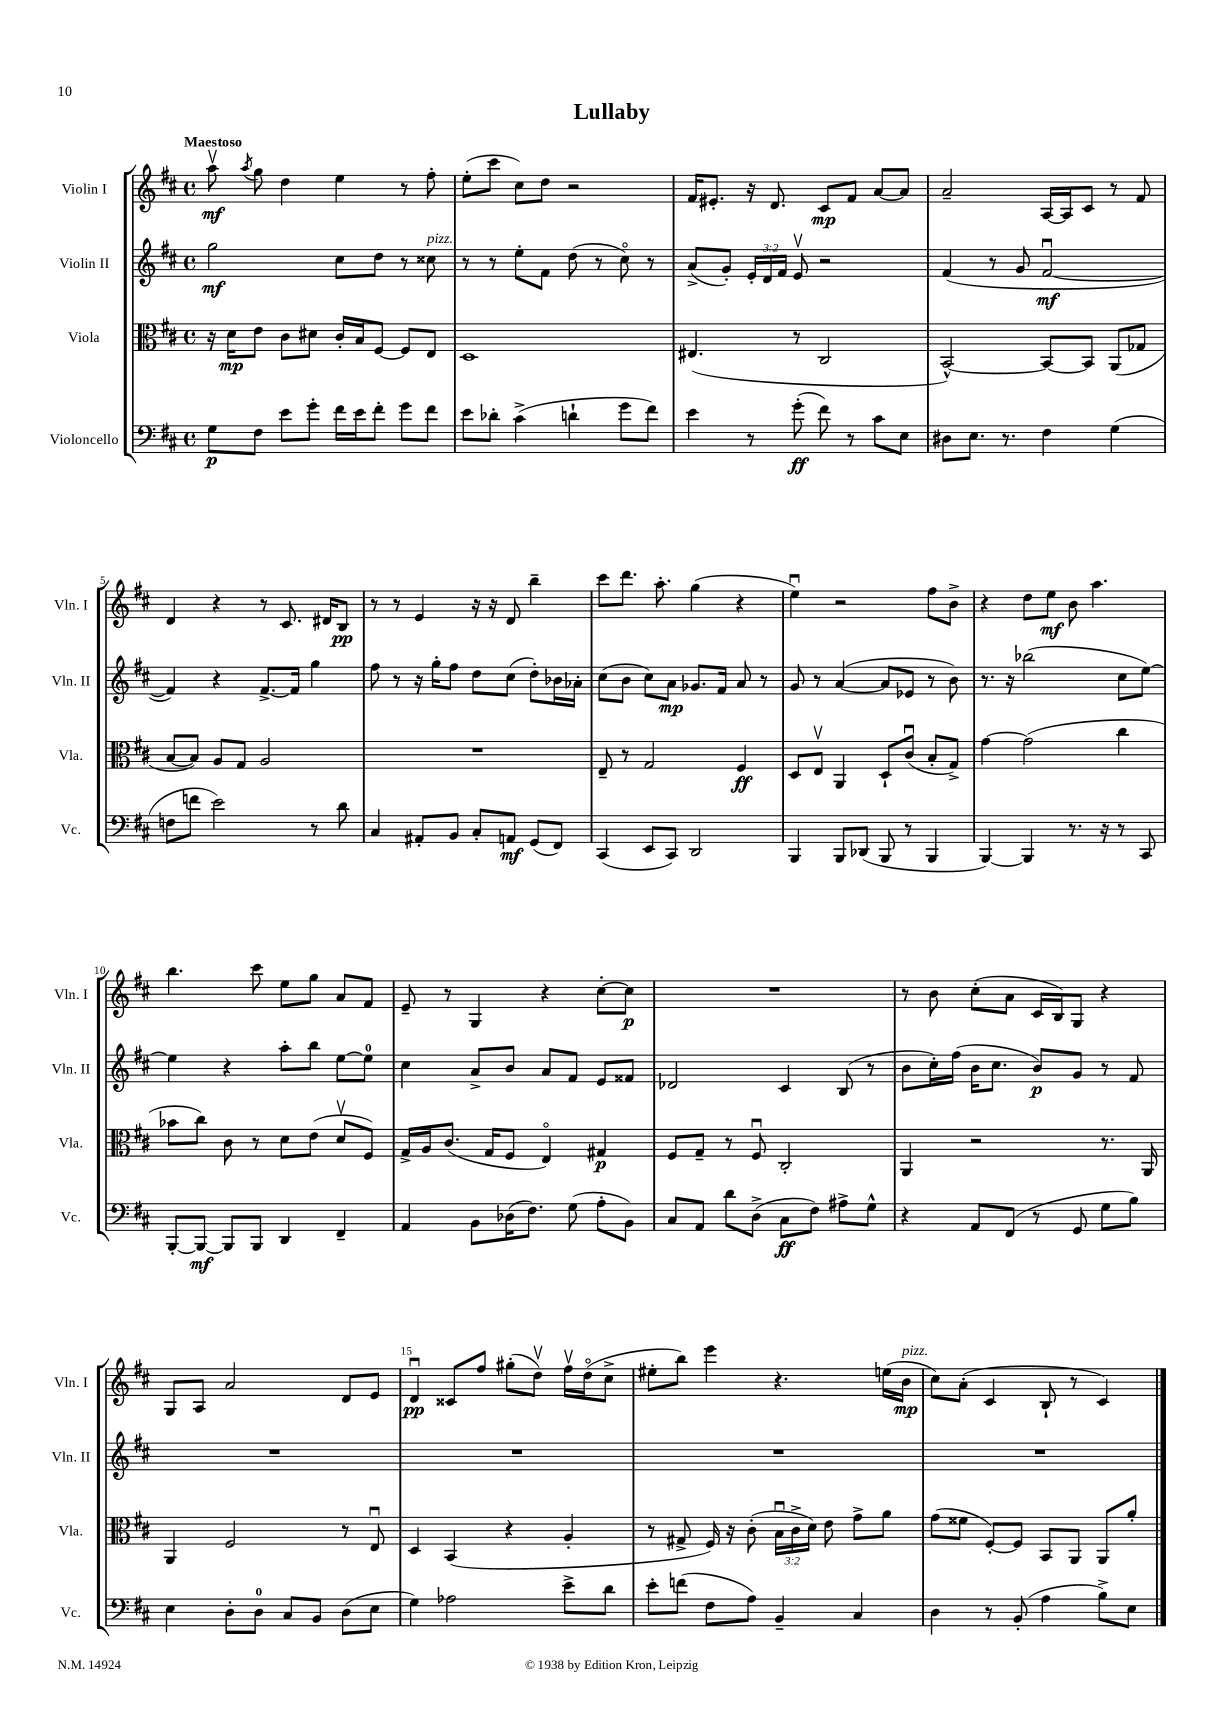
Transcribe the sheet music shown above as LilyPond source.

\header { title = "Lullaby" }
<<
\new StaffGroup <<
\new Staff = "s0" \with { instrumentName = "Violin I" shortInstrumentName = "Vln. I" } {
    \clef treble \key d \major \defaultTimeSignature \time 4/4 \tempo "Maestoso"
    \autoBeamOff a''8\upbow\mf \acciaccatura { a''8 } g''8 d''4 e''4 r8 fis''8-. |
    e''8[-.( cis'''8] cis''8[) d''8] r2 |
    fis'16[ eis'8.]-. r16 d'8. cis'8[\mp fis'8] a'8[~ a'8] |
    a'2-- a16[~ a16 cis'8] r8 fis'8 |
    d'4 r4 r8 cis'8. dis'16[ b8]\pp |
    r8 r8 e'4 r16 r16 d'8 b''4-- |
    cis'''8[ d'''8.] a''8.-. g''4( r4 |
    e''4\downbow) r2 fis''8[ b'8]-> |
    r4 d''8[ e''8]\mf b'8 a''4. |
    b''4. cis'''8 e''8[ g''8] a'8[ fis'8] |
    e'8-- r8 g4 r4 cis''8[~-. cis''8]\p |
    R1 |
    r8 b'8 cis''8[-.( a'8] cis'16[ b16) g8] r4 |
    g8[ a8] a'2 d'8[ e'8] |
    d'4\downbow\pp cisis'8[ fis''8] gis''8[-.( d''8]\upbow) fis''16[\upbow d''16\flageolet( cis''8]-> |
    eis''8[-. b''8]) e'''4 r4. e''16[( b'16]\mp^\markup { \italic "pizz." } |
    cis''8[) a'8]-.( cis'4 b8-! r8 cis'4) \bar "|." |
}
\new Staff = "s1" \with { instrumentName = "Violin II" shortInstrumentName = "Vln. II" } {
    \clef treble \key d \major \defaultTimeSignature \time 4/4 \override Staff.TupletNumber.text = #tuplet-number::calc-fraction-text
    \autoBeamOff g''2\mf cis''8[ d''8] r8 cisis''8^\markup { \italic "pizz." } |
    r8 r8 e''8[-. fis'8] d''8( r8 cis''8\flageolet) r8 |
    a'8[->( g'8]-.) \tuplet 3/2 { e'16[-. d'16 fis'16] } e'8\upbow r2 |
    fis'4( r8 g'8 fis'2~\downbow\mf |
    fis'4) r4 fis'8.[~-> fis'16] g''4 |
    fis''8 r8 r16 g''16[-. fis''8] d''8[ cis''8]( d''8[-.) bes'16 aes'16]-. |
    cis''8[( b'8] cis''8[) a'8]\mp ges'8.[ fis'16] a'8 r8 |
    g'8 r8 a'4~( a'8[ ees'8] r8 b'8) |
    r8. r16 bes''2( cis''8[ e''8]~) |
    e''4 r4 a''8[-. b''8] e''8[~ e''8]-0 |
    cis''4 a'8[-> b'8] a'8[ fis'8] e'8[ fisis'8] |
    des'2 cis'4 b8( r8 |
    b'8[ cis''16-.) fis''16]( b'16[ cis''8.] b'8[\p) g'8] r8 fis'8 |
    R1 |
    R1 |
    R1 |
    R1 \bar "|." |
}
\new Staff = "s2" \with { instrumentName = "Viola" shortInstrumentName = "Vla." } {
    \clef alto \key d \major \defaultTimeSignature \time 4/4 \override Staff.TupletNumber.text = #tuplet-number::calc-fraction-text
    \autoBeamOff r16 d'16[\mp e'8] cis'8[ dis'8] cis'16[-. b16 fis8]~ fis8[ e8] |
    d1 |
    eis4.( r8 cis2 |
    b,2~-^) b,8[~ b,8] a,8[( ges8] |
    b8[~ b8]) a8[ g8] a2 |
    R1 |
    e8-- r8 g2 fis4\ff |
    d8[ e8]\upbow a,4 d8[-! cis'8]\downbow( b8[-. g8]->) |
    g'4~ g'2( cis''4 |
    bes'8[ cis''8]) cis'8 r8 d'8[ e'8]( d'8[\upbow fis8]) |
    g16[-> a16 cis'8.]( g16[ fis8] e4\flageolet) gis4\p |
    fis8[ g8]-- r8 fis8\downbow cis2-. |
    a,4 r2 r8. a,16 |
    a,4 fis2 r8 e8\downbow |
    d4 b,4( r4 a4-. |
    r8 gis8-> fis16) r16 cis'8-.( \tuplet 3/2 { b16[\downbow cis'16-> d'16]) } e'8 g'8[-> a'8] |
    g'8[( fisis'8] fis8[~-.) fis8] b,8[ a,8] a,8[ a'8]-. \bar "|." |
}
\new Staff = "s3" \with { instrumentName = "Violoncello" shortInstrumentName = "Vc." } {
    \clef bass \key d \major \defaultTimeSignature \time 4/4
    \autoBeamOff g8[\p fis8] e'8[ g'8]-. fis'16[ e'16 fis'8]-. g'8[ fis'8] |
    e'8[ des'8]-. cis'4->( d'4-! g'8[ fis'8]) |
    e'4 r8 g'8-.\ff( fis'8) r8 cis'8[ e8] |
    dis8[ e8.] r8. fis4 g4( |
    f8[ f'8] e'2) r8 d'8 |
    cis4 ais,8[-. b,8] cis8[-. a,8]\mf g,8[( fis,8]) |
    cis,4( e,8[ cis,8]) d,2 |
    b,,4 b,,8[ des,8]( b,,8 r8 b,,4 |
    b,,4~) b,,4 r8. r16 r8 cis,8 |
    b,,8[~-. b,,8]~\mf b,,8[ b,,8] d,4 fis,4-- |
    a,4 b,8[ des16( fis8.]) g8( a8[-. b,8]) |
    cis8[ a,8] d'8[ d8]->( cis8[\ff fis8]) ais8[-> g8]-^ |
    r4 a,8[ fis,8]( r8 g,8 g8[ b8]) |
    e4 d8[-. d8]-0 cis8[ b,8] d8[( e8] |
    g4) aes2 e'8[-> d'8] |
    e'8[-. f'8]( fis8[ a8]) b,4-- cis4 |
    d4 r8 b,8-.( a4 b8[->) e8] \bar "|." |
}
>>
>>
\layout { \context { \Score \override BarNumber.break-visibility = ##(#f #t #t) barNumberVisibility = #(every-nth-bar-number-visible 5) } }
